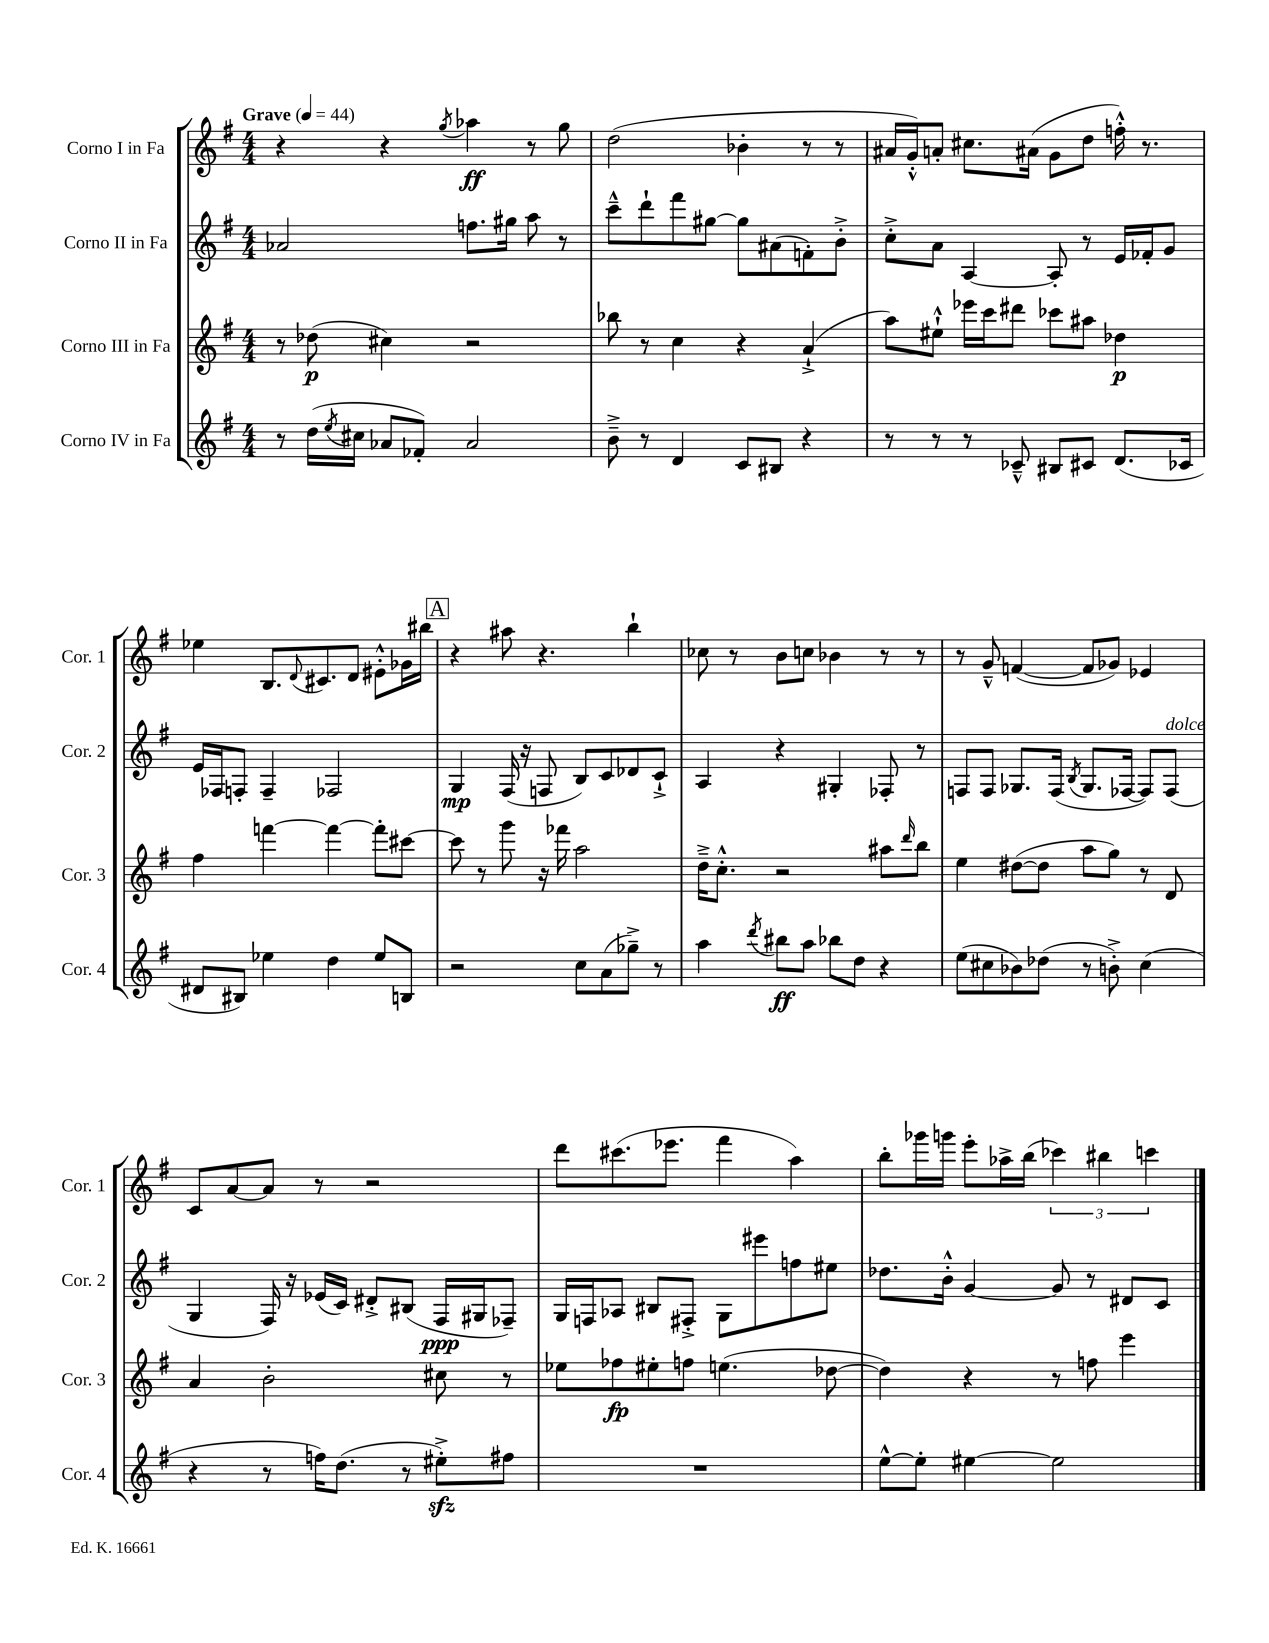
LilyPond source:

<<
\new StaffGroup <<
\new Staff = "s0" \with { instrumentName = "Corno I in Fa" shortInstrumentName = "Cor. 1" } {
    \clef treble \key g \major \numericTimeSignature \time 4/4 \tempo "Grave" 4 = 44
    r4 r4 \acciaccatura { g''8 } aes''4\ff r8 g''8 |
    d''2( bes'4-. r8 r8 |
    ais'16 g'16-.-^) a'8-. cis''8. ais'16( g'8 d''8 f''16-.-^) r8. |
    ees''4 b8. \appoggiatura { d'8 } cis'8. d'8 eis'8-.-^ ges'16 bis''16 |
    \mark \markup { \box "A" } r4 ais''8 r4. b''4-! |
    ces''8 r8 b'8 c''8 bes'4 r8 r8 |
    r8 g'8---^ f'4~( f'8 ges'8) ees'4 |
    c'8 a'8~ a'8 r8 r2 |
    d'''8 cis'''8.( ees'''8. fis'''4 a''4) |
    b''8-. ges'''16 g'''16 e'''8-. aes''16-> b''16( \tuplet 3/2 { ces'''4) bis''4 c'''4 } \bar "|." |
}
\new Staff = "s1" \with { instrumentName = "Corno II in Fa" shortInstrumentName = "Cor. 2" } {
    \clef treble \key g \major \numericTimeSignature \time 4/4
    aes'2 f''8. gis''16 a''8 r8 |
    c'''8---^ d'''8-! fis'''8 gis''8~ gis''8 ais'8( f'8-.) b'8-.-> |
    c''8-.-> a'8 a4~ a8-. r8 e'16 fes'16-. g'8 |
    e'16 fes16 f8-. f4-- fes2 |
    \mark \markup { \box "A" } g4\mp fis16( r16 f8 b8) c'8 des'8 c'8-!-> |
    a4 r4 gis4-. fes8-. r8 |
    f8 f8 ges8. f16( \acciaccatura { b8 } ges8. fes16~ fes8) fes8^\markup { \italic "dolce" }( |
    g4 fis16) r16 ees'16( c'16) dis'8-.-> bis8( fis16\ppp gis16 fes8--) |
    g16 f16 aes8 bis8 fis8-.-> g8 eis'''8 f''8 eis''8 |
    des''8. b'16-.-^ g'4~ g'8 r8 dis'8 c'8 \bar "|." |
}
\new Staff = "s2" \with { instrumentName = "Corno III in Fa" shortInstrumentName = "Cor. 3" } {
    \clef treble \key g \major \numericTimeSignature \time 4/4
    r8 des''8\p( cis''4) r2 |
    bes''8 r8 c''4 r4 a'4-!->( |
    a''8) eis''8-!-^ ees'''16 c'''16 dis'''8 ces'''8 ais''8 des''4\p |
    fis''4 f'''4~ f'''4~ f'''8-. cis'''8~ |
    \mark \markup { \box "A" } cis'''8 r8 g'''8 r16 fes'''16 a''2 |
    d''16---> c''8.-.-^ r2 ais''8 \grace { d'''16 } b''8 |
    e''4 dis''8~( dis''8 a''8 g''8) r8 d'8 |
    a'4 b'2-. cis''8 r8 |
    ees''8 fes''8\fp eis''8-. f''8 e''4.( des''8~ |
    des''4) r4 r8 f''8 e'''4 \bar "|." |
}
\new Staff = "s3" \with { instrumentName = "Corno IV in Fa" shortInstrumentName = "Cor. 4" } {
    \clef treble \key g \major \numericTimeSignature \time 4/4
    r8 d''16( \acciaccatura { e''8 } cis''16 aes'8 fes'8-.) aes'2 |
    b'8---> r8 d'4 c'8 bis8 r4 |
    r8 r8 r8 ces'8---^ bis8 cis'8 d'8.( ces'16 |
    dis'8 bis8) ees''4 d''4 ees''8 b8 |
    \mark \markup { \box "A" } r2 c''8 a'8( ges''8--->) r8 |
    a''4 \acciaccatura { d'''8 } bis''8\ff a''8 bes''8 d''8 r4 |
    e''8( cis''8 bes'8) des''8( r8 b'8-.->) cis''4( |
    r4 r8 f''16) d''8.( r8 eis''8-.->\sfz) fis''8 |
    R1 |
    e''8~-^ e''8-. eis''4~ eis''2 \bar "|." |
}
>>
>>
\layout { \context { \Score \remove "Bar_number_engraver" } }
